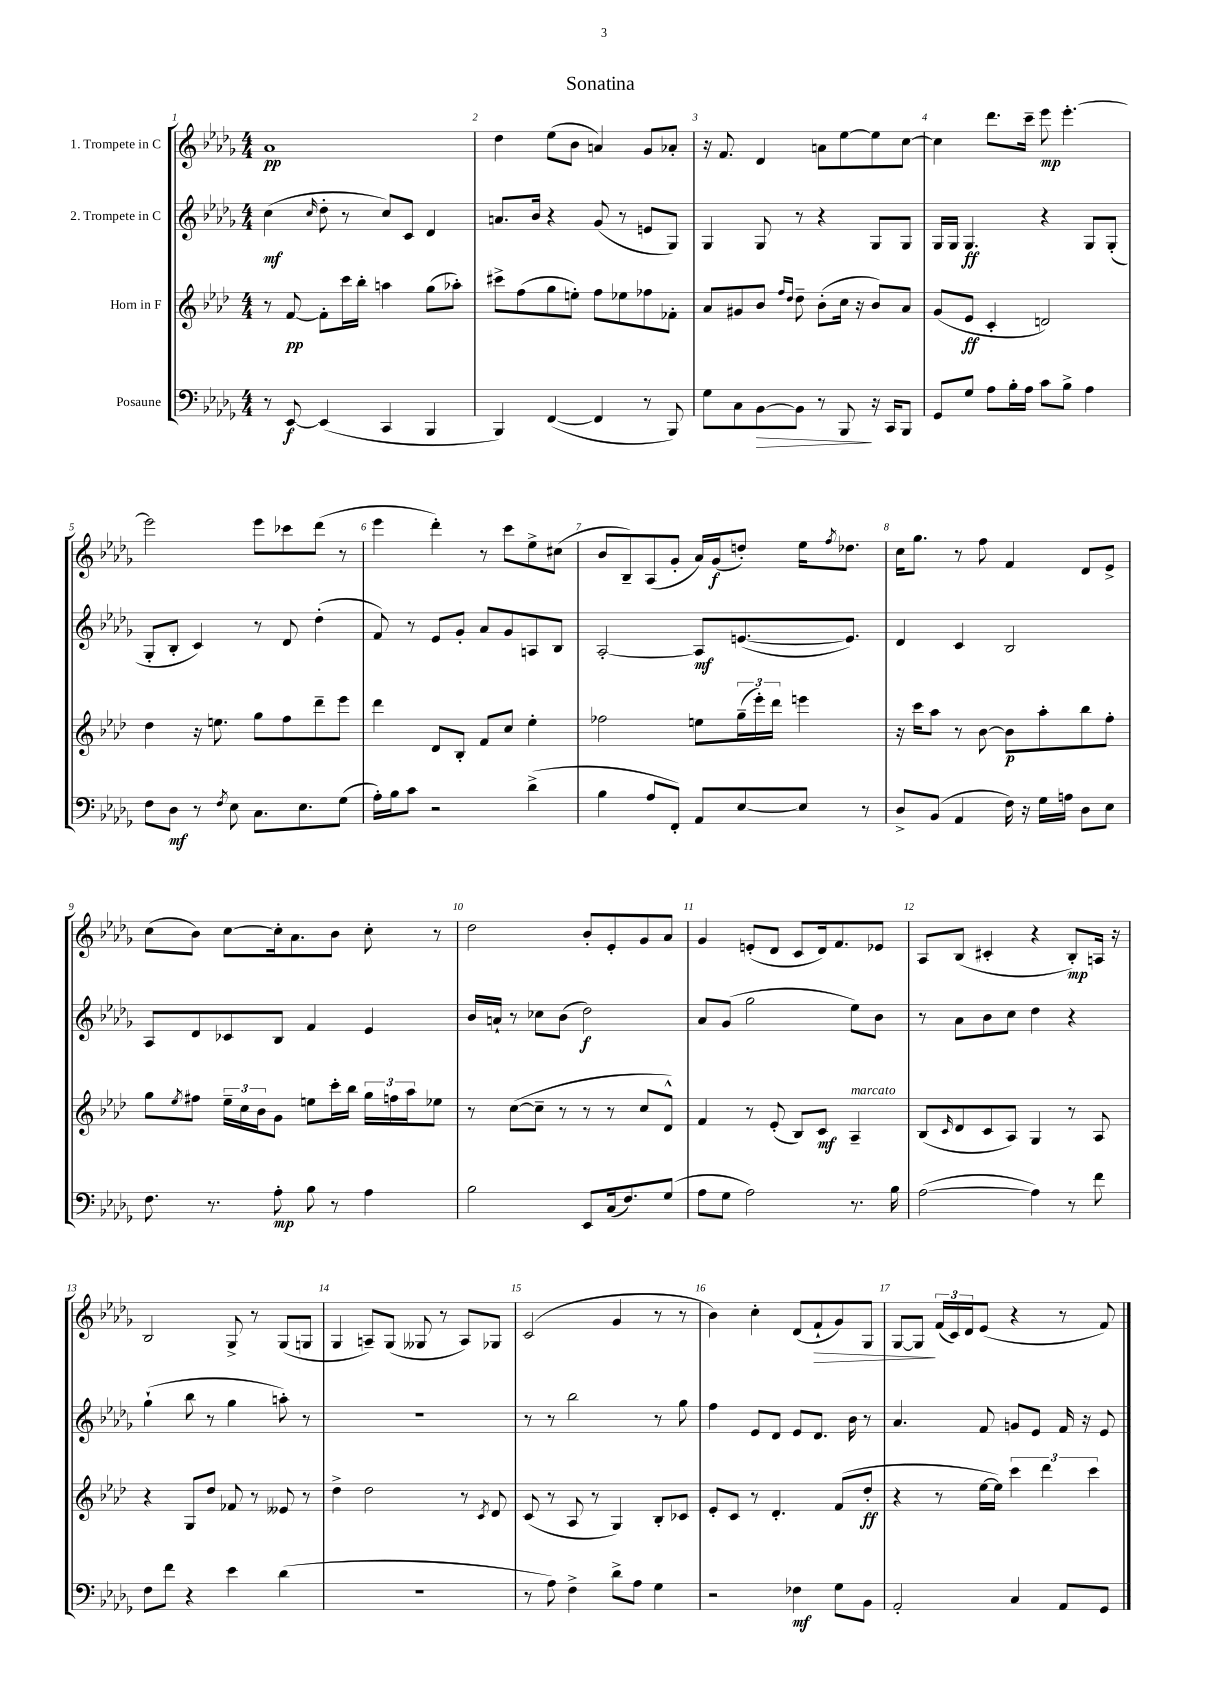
\header { title = "Sonatina" }
<<
\new StaffGroup <<
\new Staff = "s0" \with { instrumentName = "1. Trompete in C" } {
    \clef treble \key des \major \numericTimeSignature \time 4/4
    aes'1\pp |
    des''4 ees''8( bes'8 a'4) ges'8 aes'8-. |
    r16 f'8. des'4 a'8 ees''8~ ees''8 c''8~ |
    c''4 des'''8. c'''16-- ees'''8\mp ees'''4.~-. |
    ees'''2 ees'''8 ces'''8 des'''8( r8 |
    ees'''4 des'''4-.) r8 c'''8 ees''8-> cis''8( |
    bes'8 bes8--) aes8( ges'8-. aes'16) ges'16\f( d''8-.) ees''16 \acciaccatura { f''8 } des''8. |
    c''16 ges''8. r8 f''8 f'4 des'8 ees'8-> |
    c''8( bes'8) c''8~ c''16-. aes'8. bes'8 c''8-. r8 |
    des''2 bes'8-. ees'8-. ges'8 aes'8 |
    ges'4 e'8-.( des'8 c'8 des'16) f'8. ees'8 |
    aes8 bes8( cis'4-. r4 bes8-.\mp) a16 r16 |
    bes2 ges8-> r8 ges8( g8 |
    ges4 a8--) ges8( geses8 r8 a8) ges8 |
    c'2( ges'4 r8 r8 |
    bes'4) c''4-. des'8( f'8-!\> ges'8) ges8 |
    ges8~ ges8\! \tuplet 3/2 { f'16( c'16) des'16 } ees'8( r4 r8 f'8) \bar "|." |
}
\new Staff = "s1" \with { instrumentName = "2. Trompete in C" } {
    \clef treble \key des \major \numericTimeSignature \time 4/4
    c''4\mf( \grace { c''16 } des''8-. r8 c''8) c'8 des'4 |
    a'8. bes'16 r4 ges'8( r8 e'8 ges8) |
    ges4 ges8 r8 r4 ges8 ges8 |
    ges16 ges16 ges4.\ff r4 ges8 ges8-.( |
    ges8-. bes8-. c'4) r8 des'8 des''4-.( |
    f'8) r8 ees'8 ges'8-. aes'8 ges'8 a8 bes8 |
    aes2~-. aes8\mf e'8.~( e'8.) |
    des'4 c'4 bes2 |
    aes8 des'8 ces'8 bes8 f'4 ees'4 |
    bes'16 a'16-! r8 ces''8 bes'8( des''2\f) |
    aes'8 ges'8( ges''2 ees''8) bes'8 |
    r8 aes'8 bes'8 c''8 des''4 r4 |
    ges''4-!( bes''8 r8 ges''4 a''8-.) r8 |
    r1 |
    r8 r8 bes''2 r8 ges''8 |
    f''4 ees'8 des'8 ees'8 des'8. bes'16 r8 |
    aes'4. f'8 g'8 ees'8 f'16 r16 ees'8 \bar "|." |
}
\new Staff = "s2" \with { instrumentName = "Horn in F" } {
    \clef treble \key aes \major \numericTimeSignature \time 4/4
    r8 f'8~\pp f'8-. c'''16 bes''16-. a''4 g''8( aes''8-.) |
    cis'''8-> f''8( g''8 e''8-.) f''8 ees''8 fes''8 fes'8-. |
    aes'8 gis'8 bes'8 \grace { f''16 des''16 } des''8-- bes'8-.( c''16 r16 bes'8) aes'8 |
    g'8( ees'8\ff c'4-. d'2) |
    des''4 r16 e''8. g''8 f''8 des'''8-- ees'''8 |
    des'''4 des'8 bes8-. f'8 c''8 ees''4-. |
    fes''2 e''8 \tuplet 3/2 { g''16--( ees'''16-.) des'''16 } e'''4 |
    r16 c'''16 aes''8 r8 bes'8~ bes'8\p aes''8-. bes''8 f''8-. |
    g''8 \acciaccatura { ees''8 } fis''8 \tuplet 3/2 { ees''16-- c''16 bes'16 } g'8 e''8 c'''16-. bes''16 \tuplet 3/2 { g''16 f''16 aes''16 } ees''8 |
    r8 c''8~( c''8-- r8 r8 r8 c''8 des'8-^) |
    f'4 r8 ees'8-.( bes8) c'8\mf aes4--^\markup { \italic "marcato" } |
    bes8( \grace { c'16 } des'8 c'8 aes8) g4 r8 aes8 |
    r4 g8 des''8 fes'8 r8 eeses'8 r8 |
    des''4-> des''2 r8 \acciaccatura { c'8 } des'8 |
    c'8( r8 aes8 r8 g4) bes8-. ces'8 |
    ees'8-. c'8 r8 des'4.-. f'8( des''8-.\ff |
    r4 r8 ees''16~ ees''16) \tuplet 3/2 { c'''4 des'''4 c'''4 } \bar "|." |
}
\new Staff = "s3" \with { instrumentName = "Posaune" } {
    \clef bass \key des \major \numericTimeSignature \time 4/4
    r8 ees,8~\f ees,4( c,4 bes,,4 |
    bes,,4) f,4~( f,4 r8 bes,,8) |
    ges8 c8 bes,8~\> bes,8 r8 bes,,8\! r16 c,16 bes,,8 |
    ges,8 ges8 aes8 bes16-. aes16 c'8 bes8-> aes4 |
    f8 des8\mf r8 \acciaccatura { f8 } ees8 c8. ees8. ges8( |
    aes16-.) bes16 c'8 r2 des'4->( |
    bes4 aes8 f,8-.) aes,8 ees8~ ees8 r8 |
    des8-> bes,8( aes,4 f16) r16 ges16 a16 des8 ees8 |
    f8. r8. aes8-.\mp bes8 r8 aes4 |
    bes2 ees,8 c16( f8.) ges8( |
    aes8 ges8 aes2) r8. bes16 |
    aes2~( aes4) r8 f'8 |
    f8 f'8 r4 ees'4 des'4( |
    R1 |
    r8 aes8) f4-> des'8-> aes8 ges4 |
    r2 fes4\mf ges8 bes,8 |
    aes,2-. c4 aes,8 ges,8 \bar "|." |
}
>>
>>
\layout { \context { \Score \override BarNumber.break-visibility = ##(#f #t #t) barNumberVisibility = #all-bar-numbers-visible } }
